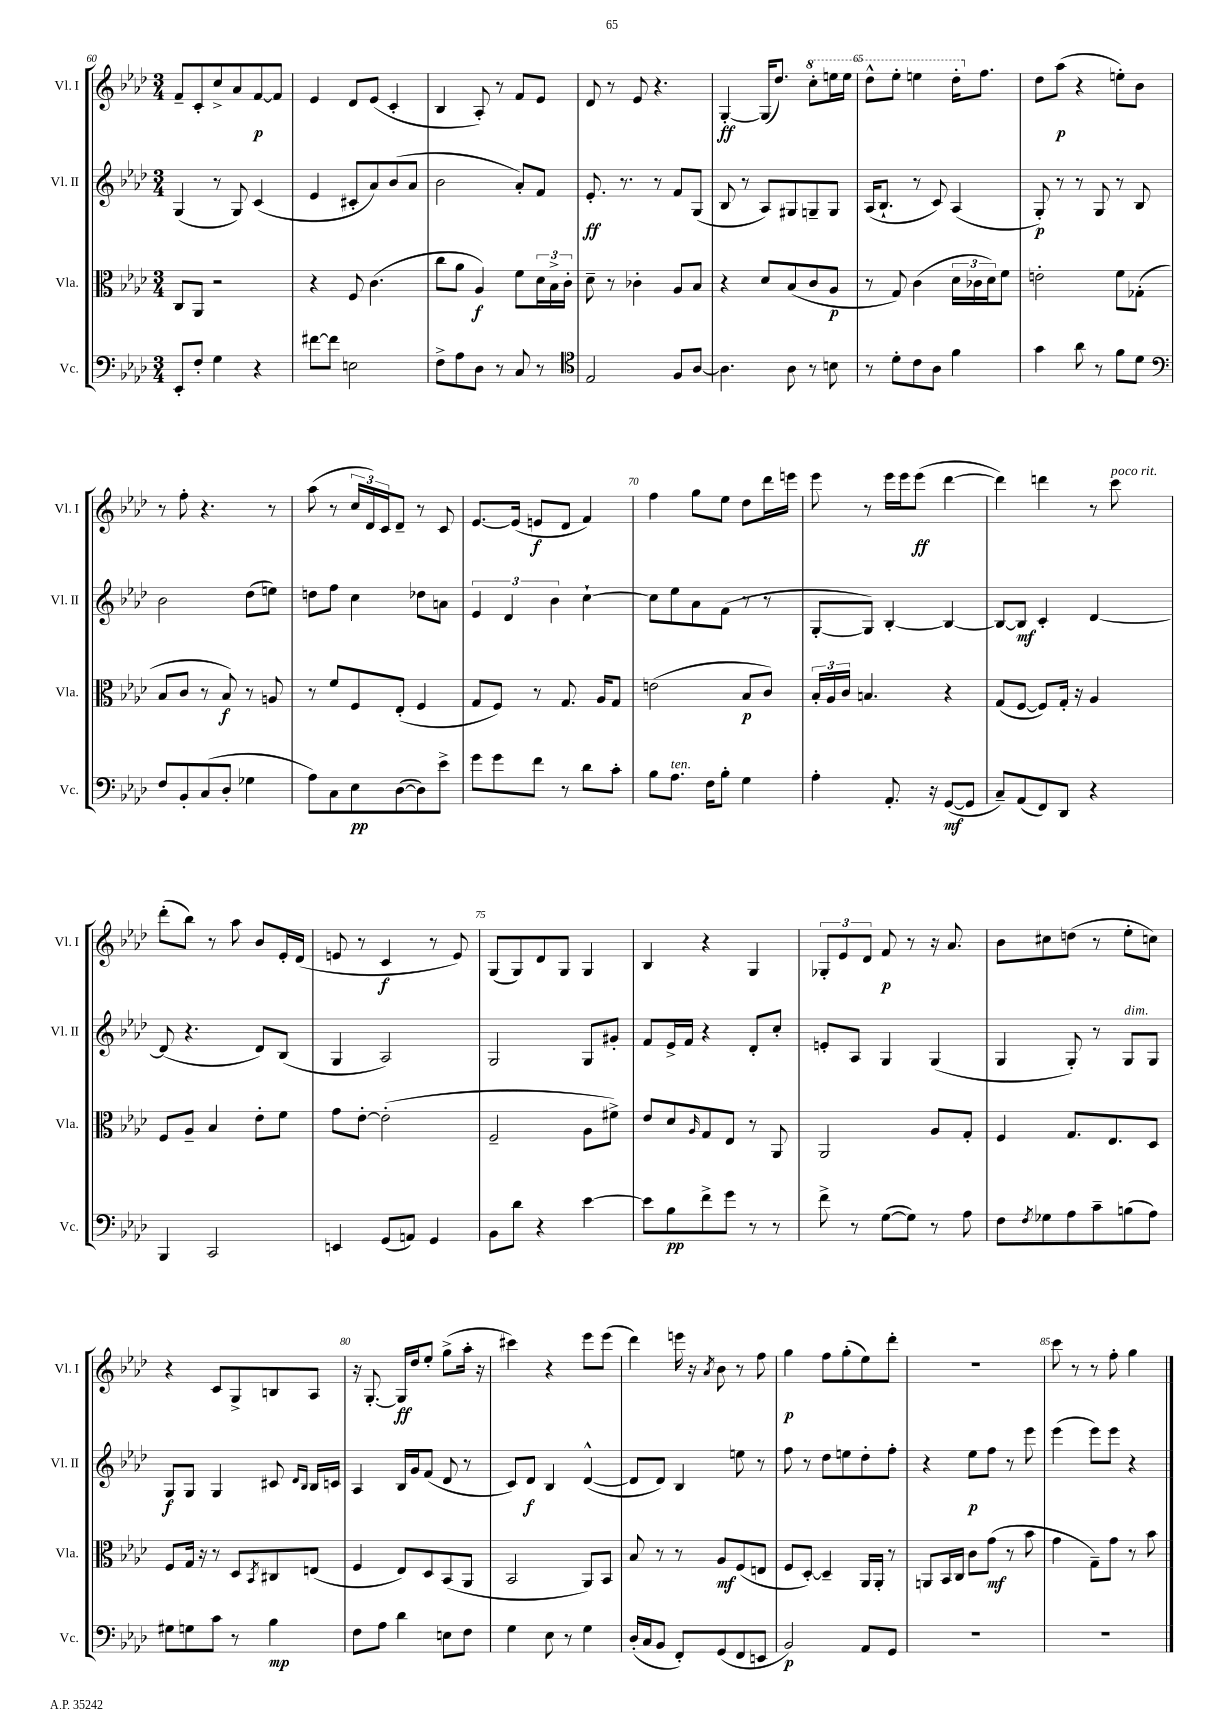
<<
\new StaffGroup <<
\new Staff = "s0" \with { instrumentName = "Vl. I" shortInstrumentName = "Vl. I" } {
    \clef treble \key aes \major \numericTimeSignature \time 3/4
    f'8-- c'8-. c''8-> aes'8 f'8~\p f'8 |
    ees'4 des'8 ees'8( c'4-. |
    bes4 aes8-.) r8 f'8 ees'8 |
    des'8 r8 ees'8 r4. |
    g4~-.\ff g16( des''8.) \ottava #1 c'''8-. e'''16 e'''16 |
    des'''8-^ ees'''8-. e'''4 des'''16-. \ottava #0 f''8. |
    des''8 aes''8\p( r4 e''8-.) bes'8 |
    r8 f''8-. r4. r8 |
    aes''8( r8 \tuplet 3/2 { c''16 des'16) c'16 } des'8-- r8 c'8 |
    ees'8.~ ees'16( e'8\f des'8 f'4) |
    f''4 g''8 ees''8 des''8 des'''16 e'''16 |
    ees'''8 r8 ees'''16 ees'''16 ees'''8\ff( des'''4~ |
    des'''4) d'''4 r8 c'''8^\markup { \italic "poco rit." } |
    des'''8-.( bes''8) r8 aes''8 bes'8 ees'16-. des'16( |
    e'8 r8 c'4\f r8 e'8) |
    g8( g8) des'8 g8 g4 |
    bes4 r4 g4 |
    \tuplet 3/2 { ges8-. ees'8 des'8 } f'8\p r8 r16 aes'8. |
    bes'8 cis''8 d''8( r8 ees''8-. c''8) |
    r4 c'8 g8-> b8 aes8 |
    r16 g8.~-. g16\ff des''16 ees''8-. g''8->( aes''16-. r16 |
    cis'''4) r4 ees'''8 ees'''8( |
    des'''4) e'''16 r16 \acciaccatura { aes'8 } bes'8 r8 f''8 |
    g''4\p f''8 g''8-.( ees''8) des'''8-. |
    R2. |
    c'''8 r8 r8 f''8-. g''4 \bar "|." |
}
\new Staff = "s1" \with { instrumentName = "Vl. II" shortInstrumentName = "Vl. II" } {
    \clef treble \key aes \major \numericTimeSignature \time 3/4
    g4( r8 g8) c'4( |
    ees'4 cis'8-. aes'8) bes'8( aes'8 |
    bes'2 aes'8-.) f'8 |
    ees'8.-.\ff r8. r8 f'8 g8( |
    bes8 r8 aes8) gis8 g8-- g8 |
    aes16( bes8.-! r8 c'8) aes4( |
    g8-.\p) r8 r8 g8 r8 bes8 |
    bes'2 des''8( e''8) |
    d''8 f''8 c''4 des''8 a'8 |
    \tuplet 3/2 { ees'4 des'4 bes'4 } c''4~-! |
    c''8 ees''8 aes'8 f'8( r8 r8 |
    g8~-. g8) bes4~-. bes4~ |
    bes8~ bes8\mf c'4-. des'4~ |
    des'8( r4. des'8) bes8( |
    g4 aes2) |
    g2 g8 gis'8-. |
    f'8 ees'16-> f'16 r4 des'8-. c''8-. |
    e'8-. aes8 g4 g4( |
    g4 g8-.) r8 g8^\markup { \italic "dim." } g8 |
    g8\f g8 g4 cis'8 \grace { des'16 bes16 } bes16 c'16 |
    aes4 bes16 g'16 f'8( des'8 r8 |
    c'8) des'8\f bes4 des'4~-^( |
    des'8 des'8) bes4 e''8 r8 |
    f''8 r8 des''8 e''8 des''8-. f''8-. |
    r4 ees''8\p f''8 r8 ees'''8 |
    ees'''4( ees'''8) ees'''8 r4 \bar "|." |
}
\new Staff = "s2" \with { instrumentName = "Vla." shortInstrumentName = "Vla." } {
    \clef alto \key aes \major \numericTimeSignature \time 3/4
    c8 aes,8 r2 |
    r4 f8 c'4.( |
    c''8 aes'8 aes4\f) f'8 \tuplet 3/2 { des'16 bes16-> c'16-. } |
    des'8-- r8 ces'4-. aes8 bes8 |
    r4 des'8 bes8( c'8 aes8\p |
    r8 g8) c'4( \tuplet 3/2 { des'16 ces'16 des'16) } f'8 |
    e'2-. f'8 ges8-.( |
    bes8 c'8 r8 bes8\f) r8 a8 |
    r8 f'8 f8 ees8-.( f4 |
    g8 f8) r8 g8. aes16 g8 |
    e'2( bes8\p c'8) |
    \tuplet 3/2 { bes16-. aes16 c'16 } b4. r4 |
    g8( f8~ f8) g16-. r16 aes4 |
    f8 aes8-- bes4 ees'8-. f'8 |
    g'8 ees'8~-. ees'2-.( |
    f2-- aes8 fis'8->) |
    ees'8 des'8 \grace { aes16 } g8 ees8 r8 aes,8 |
    aes,2 aes8 g8-. |
    f4 g8. ees8. des8 |
    f8 g16 r16 r8 des8 \acciaccatura { bes,8 } cis8 e8( |
    f4 ees8) des8 bes,8( aes,8 |
    bes,2 aes,8) bes,8 |
    bes8 r8 r8 aes8\mf f8( e8 |
    f8 des8~-.) des4-- aes,16 aes,16-. r8 |
    a,8 bes,16 c16 c'8 g'8\mf( r8 bes'8 |
    g'4 g8--) g'8 r8 bes'8 \bar "|." |
}
\new Staff = "s3" \with { instrumentName = "Vc." shortInstrumentName = "Vc." } {
    \clef bass \key aes \major \numericTimeSignature \time 3/4
    ees,8-. f8-. g4 r4 |
    fis'8~ fis'8 e2 |
    f8-> aes8 des8 r8 c8 r8 |
    \clef tenor ees2 f8 aes8~ |
    aes4. aes8 r8 b8 |
    r8 des'8-. c'8 aes8 f'4 |
    g'4 aes'8 r8 f'8 des'8 |
    \clef bass f8 bes,8-. c8( des8-. ges4 |
    aes8) c8 ees8\pp des8~( des8) ees'8-> |
    g'8 g'8 f'8 r8 des'8 c'8-. |
    bes8 aes8.^\markup { \italic "ten." } f16 bes8-. g4 |
    aes4-. aes,8.-. r16 g,8~\mf( g,8 |
    c8--) aes,8( f,8) des,8 r4 |
    bes,,4 c,2 |
    e,4 g,8( a,8) g,4 |
    bes,8 des'8 r4 ees'4~ |
    ees'8 bes8\pp f'8-> g'8 r8 r8 |
    f'8-> r8 g8~( g8) r8 aes8 |
    f8 \acciaccatura { f8 } ges8 aes8 c'8-- b8( aes8) |
    gis8 g8 c'8 r8 bes4\mp |
    f8 aes8 des'4 e8 f8 |
    g4 ees8 r8 g4 |
    des16-.( c16 bes,8 f,8-.) g,8( f,8 e,8 |
    bes,2\p) aes,8 g,8 |
    R2. |
    R2. \bar "|." |
}
>>
>>
\layout { \context { \Score currentBarNumber = #60 \override BarNumber.break-visibility = ##(#f #t #t) barNumberVisibility = #(every-nth-bar-number-visible 5) } }
